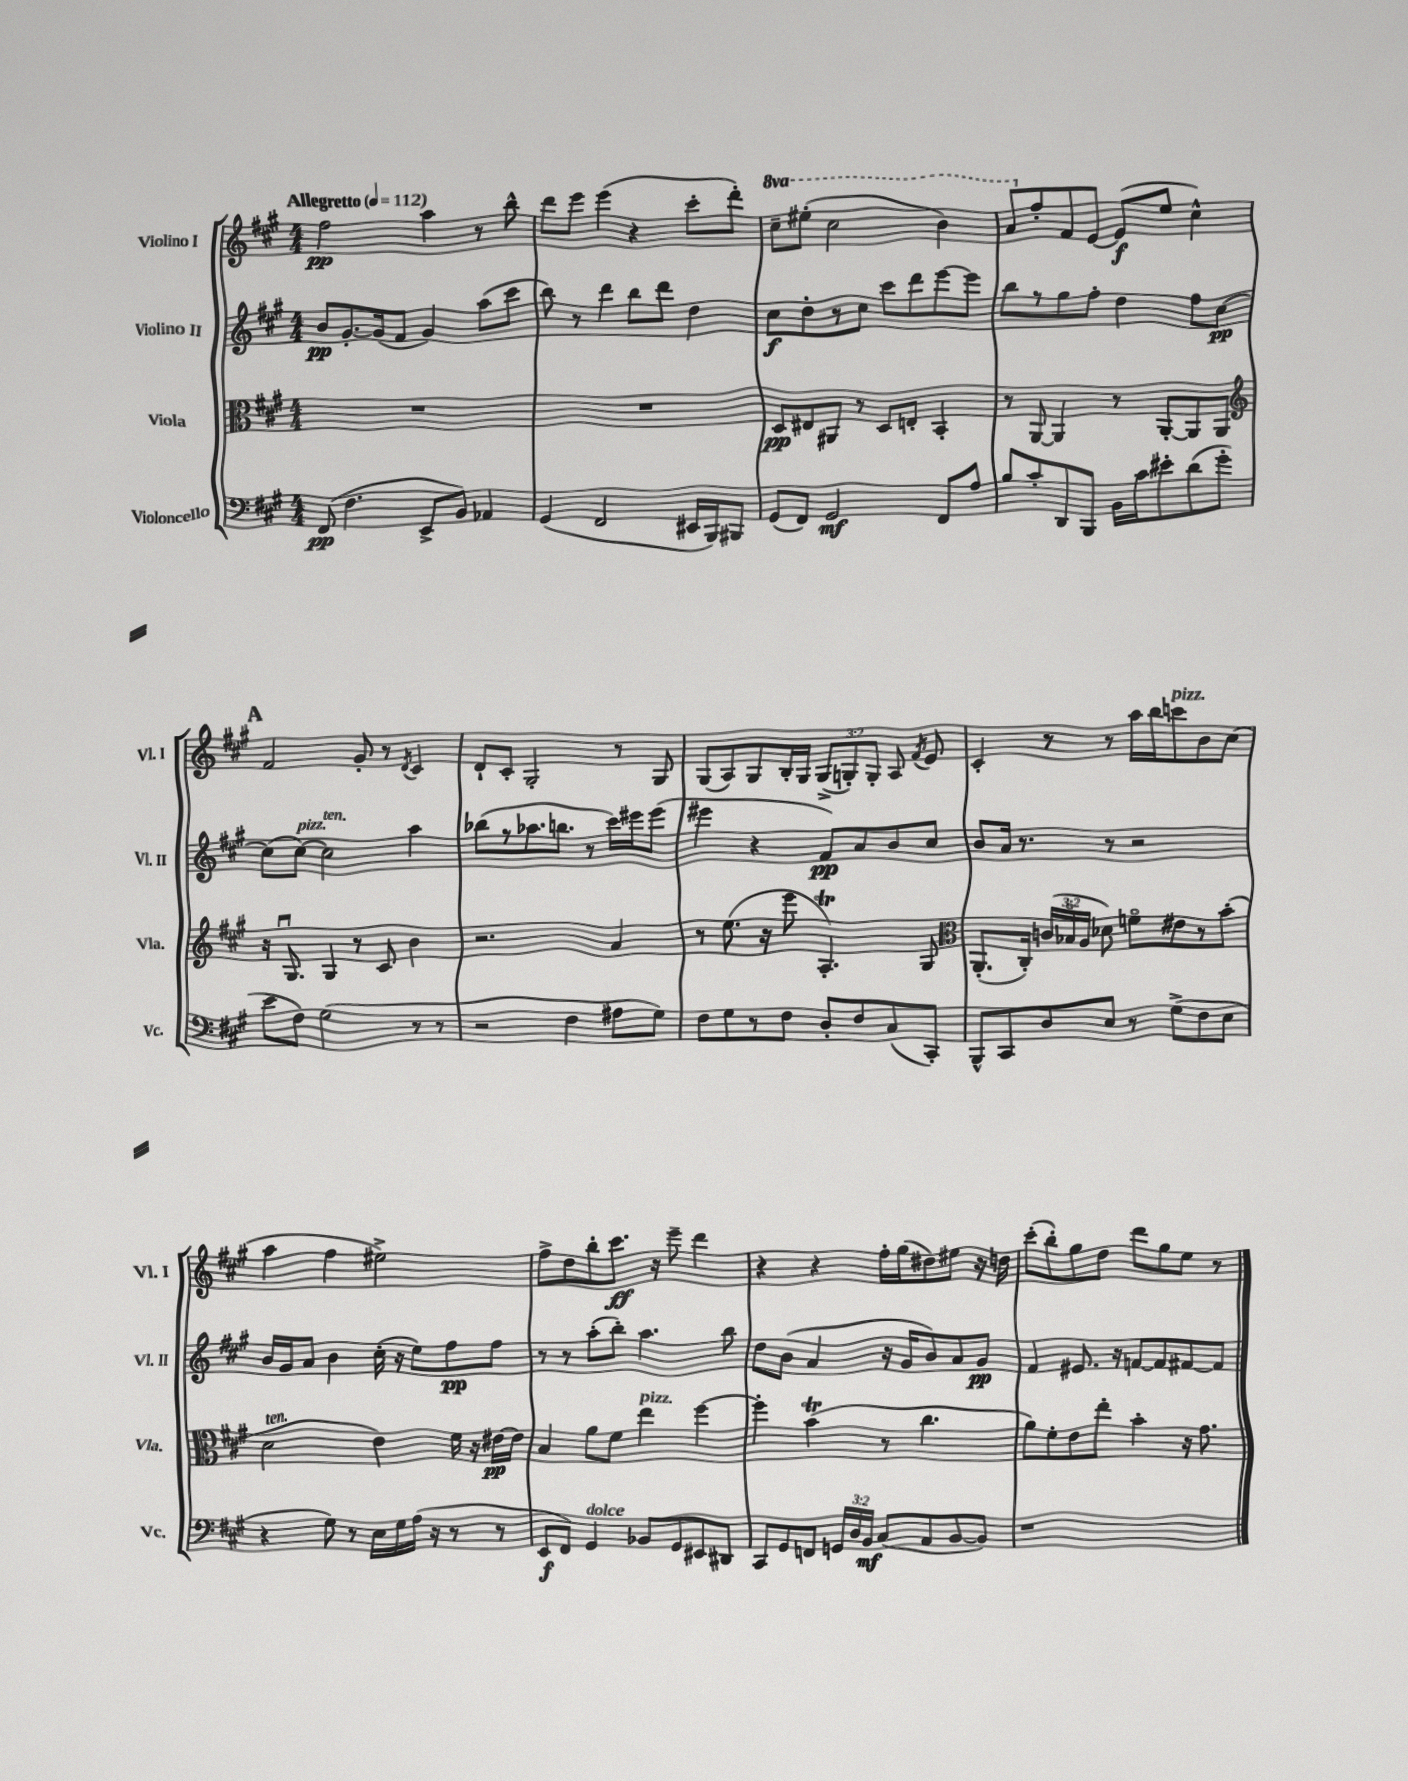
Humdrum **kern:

**kern	**kern	**kern	**kern
*staff4	*staff3	*staff2	*staff1
*clefF4	*clefC3	*clefG2	*clefG2
*k[f#c#g#]	*k[f#c#g#]	*k[f#c#g#]	*k[f#c#g#]
*M4/4	*M4/4	*M4/4	*M4/4
*MM112	*MM112	*MM112	*MM112
(8FF#	1r	8b	2ff#
4.F#	.	[8.g#'	.
.	.	(16g#]	.
.	.	8f#	.
8EE^	.	4g#)	4aa
8BB)	.	.	.
4AA-	.	(8aa	8r
.	.	8ccc#	8bb^^
=	=	=	=
(4GG#	1r	8bb)	8ddd
.	.	8r	8eee
2FF#	.	4ddd	(4eee
.	.	8bb	4r
.	.	8ddd	.
16EE#	.	4dd	8ccc#'
16BBB)	.	.	.
8BBB#	.	.	8ddd')
=	=	=	=
(8GG#	8D	8cc#	8ccc#~
8FF#)	8E#	8dd'	(8eee#'
2GG#	8AA#	8r	2ccc#
.	8r	8cc#	.
.	8D	8ccc#	.
.	8E'	8ddd	.
8FF#	4BB'	[8eee	4bb)
8A	.	8eee]	.
=	=	=	=
8B	8r	8bb	8aa
8c#'	[8AA	8r	8ff#'
8DD	4AA]	8gg#	8f#
8BBB	.	8ff#'	[8e
16BB	8r	4dd	(8e]
16c#	.	.	.
8e#'	[8AA'	.	8ee
(8d	8AA]	8ff#	4cc#^^)
8g#'	8AA	[8cc#	.
=	=	=	=
*	*clefG2	*	*
8e	16r	(8cc#]	2f#
.	8.G#u	.	.
8F#)	.	[8cc#)	.
(2G#	4G#	2cc#]	.
.	8r	.	8g#'
.	8c#	.	8r
.	.	.	8qd
8r	4b	4aa	4c#
8r	.	.	.
=	=	=	=
2r	2.r	(8bb-	8d`
.	.	8r	8c#'
.	.	8.aa-	2G#'
.	.	8.bb	.
4F#	.	.	.
.	.	8r	.
8A#	4a	16ccc#)	8r
.	.	16eee#	.
8G#)	.	(8eee#	8G#
=	=	=	=
8F#	8r	4eee#	(8G#
8G#	(8.ee	.	8A)
8r	.	4r	8G#
.	16r	.	.
8F#	8eee	.	16B'
.	.	.	16G#
8D'	4.A')	8f#)	(12G#^
.	.	.	12G')
8F#	.	8a	.
.	.	.	12G'
(8C#	.	8b	8A
.	.	.	8qf#
8CC#')	8G#	8cc#	8e
=	=	=	=
*	*clefC3	*	*
8BBB^^	(8.AA'	8b	4c#'
8CC#	.	16a	.
.	16C#')	8.r	.
8D	(24c	.	8r
.	24B-o	.	.
.	24A	.	.
8E	8d-)	8r	8r
8r	8fo	2r	16aa
.	.	.	16bb
(8G#^	8e#	.	8ccc
8F#	8r	.	8b
8E	(8b'	.	(8cc#
=	=	=	=
4r	2d	16b	4aa
.	.	16g#	.
.	.	8a	.
8G#)	.	4b	4ff#
8r	.	.	.
16E	4e)	(16cc#'	2ee#^)
16G#	.	16r	.
(16A	.	8ee)	.
16r	.	.	.
8r	16f#	8ff#	.
.	16r	.	.
8r	[16e#	8ff#	.
.	16e#]	.	.
=	=	=	=
8EE	4B	8r	8ff#^
8FF#)	.	8r	8dd
4GG#	8a	(8aa'	8bb'
.	8f#	8bb')	8.ccc#
8BB-	4ee	4.aa	.
.	.	.	16r
8GG#	.	.	8eee~
8EE#	[4ff#	.	4ddd
8DD#	.	8bb	.
=	=	=	=
8CC#	4ff#']	8dd	4r
8GG#	.	(8b	.
8FF	(4b	4a	4r
24GG	.	.	.
24D	.	.	.
24BB	.	.	.
(8C#	8r	16r	16ff#'
.	.	16g#	(16gg#
8AA	4.cc#	8b)	8dd#)
[8BB	.	8a	8ee#
8BB])	.	8g#	16r
.	.	.	16dd
=	=	=	=
1r	8a)	4f#	(8ccc#'
.	8f#'	.	8bb')
.	8e	8.e#	8gg#
.	8ee'	.	8dd
.	.	16r	.
.	4b'	[8f	8ddd
.	.	8f]	8gg#
.	16r	[8f#	8ee
.	8.g#	.	.
.	.	8f#]	8r
==	==	==	==
*-	*-	*-	*-
